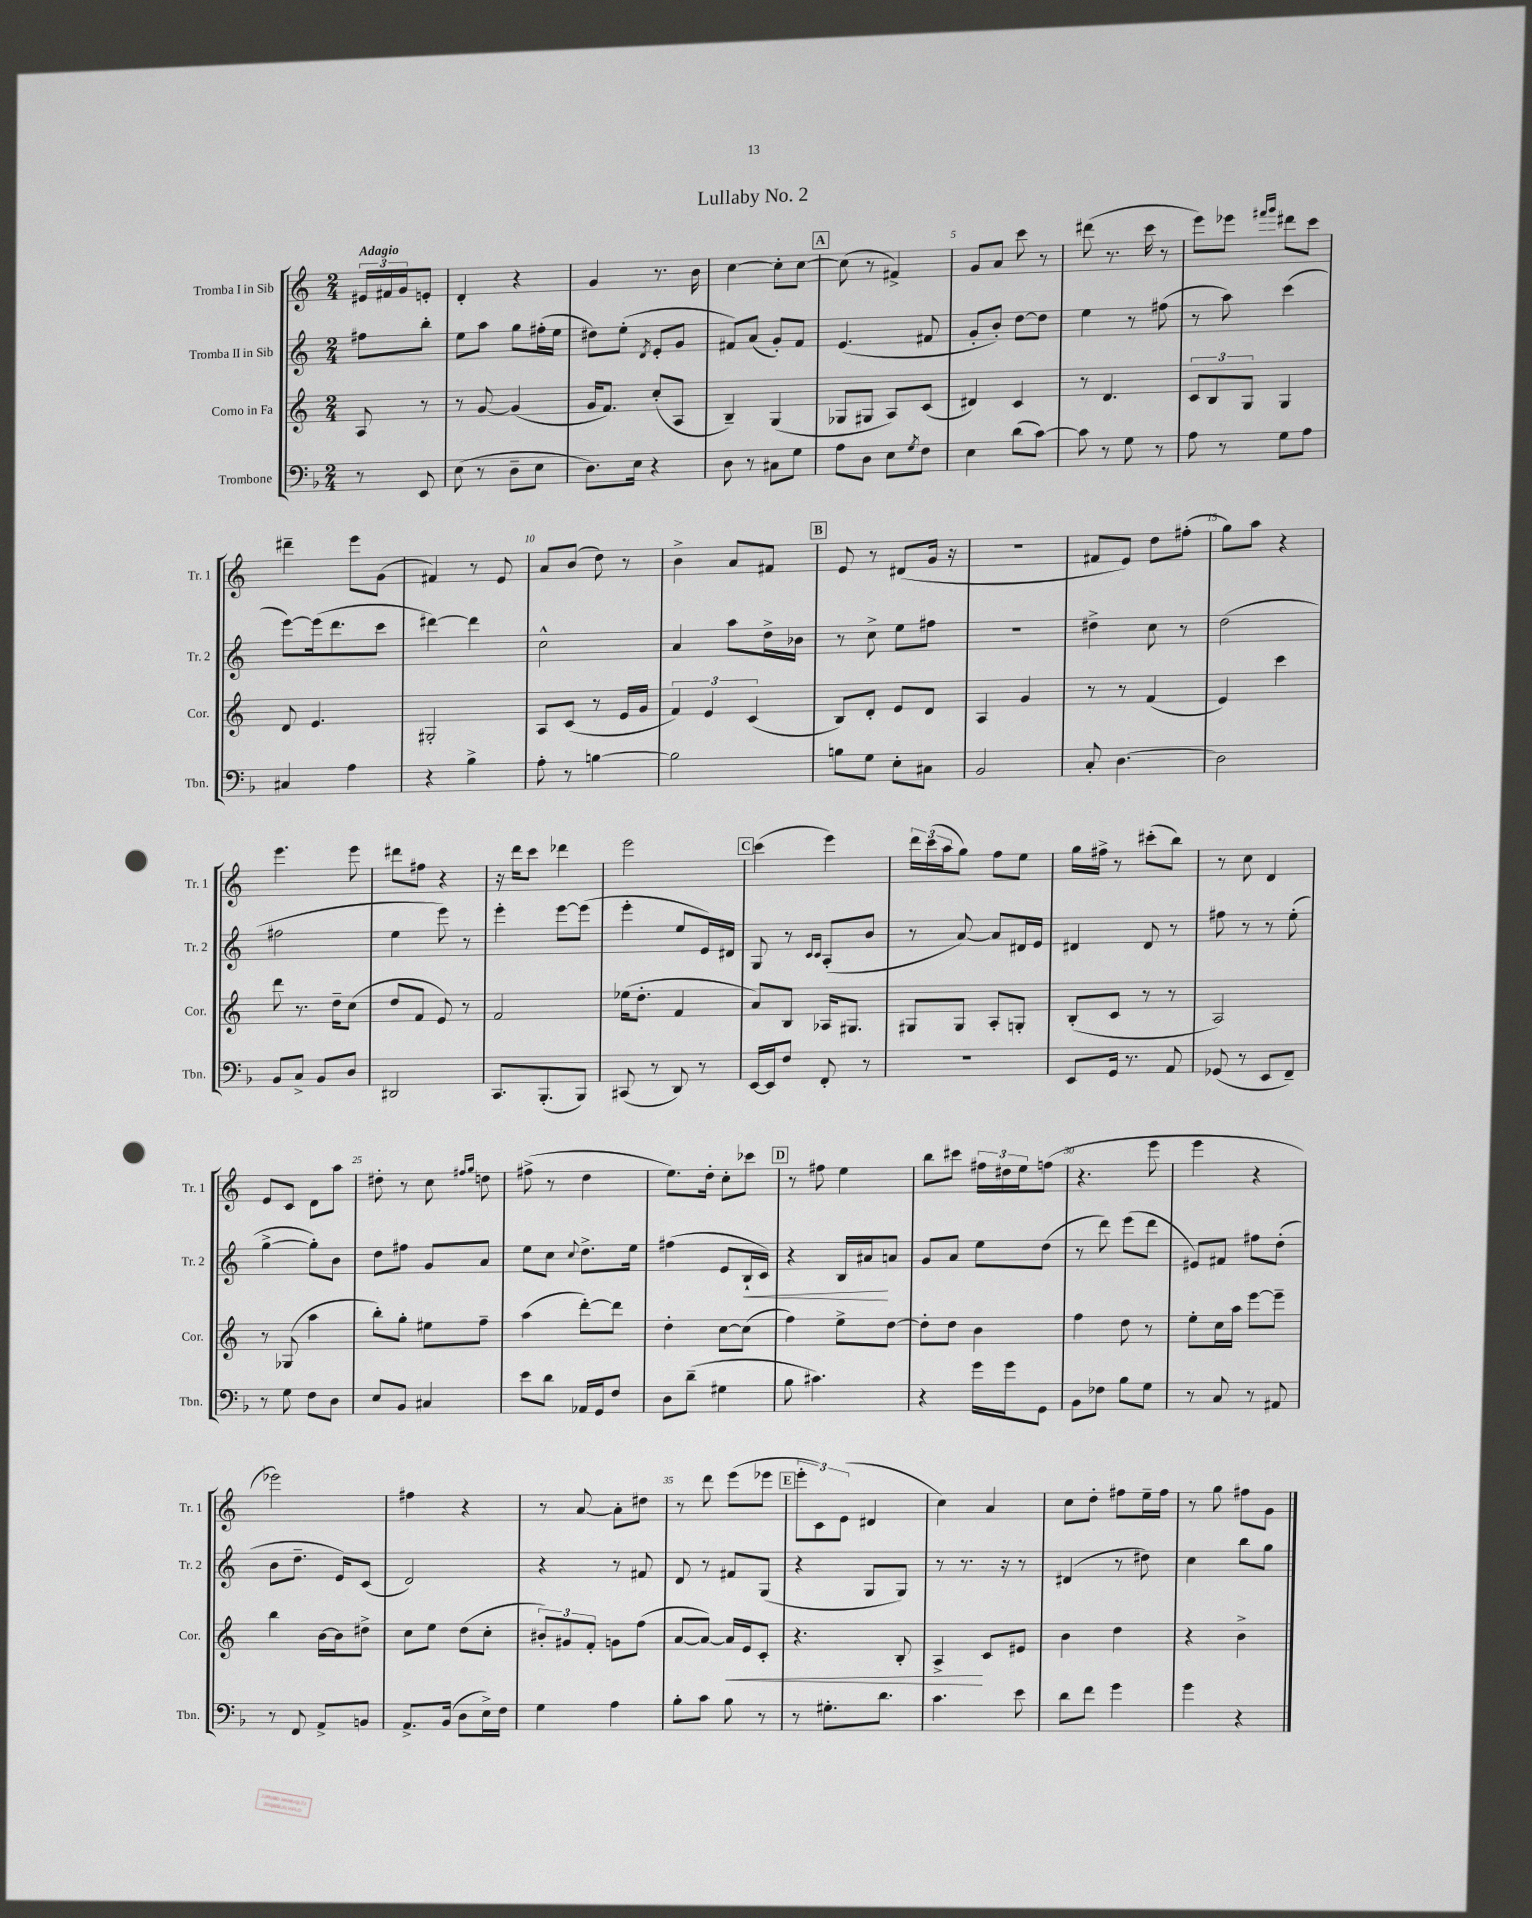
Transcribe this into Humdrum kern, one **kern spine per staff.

**kern	**kern	**dynam	**kern	**dynam	**kern
*part4	*part3	*part3	*part2	*part2	*part1
*staff4	*staff3	*staff3	*staff2	*staff2	*staff1
*I"Trombone	*I"Corno in Fa	*	*I"Tromba II in Sib	*	*I"Tromba I in Sib
*I'Tbn.	*I'Cor.	*	*I'Tr. 2	*	*I'Tr. 1
*clefF4	*clefG2	*	*clefG2	*	*clefG2
*k[b-]	*k[]	*	*k[]	*	*k[]
*M2/4	*M2/4	*	*M2/4	*	*M2/4
=	=	=	=	=	=
!	!	!	!	!	!LO:TX:a:B:t=Adagio
8r	8A/	.	8ff#X\L	.	24e#X/LL
.	.	.	.	.	24f#X/
.	.	.	.	.	24g/J
8EE/	8r	.	8bb'\J	.	8en'/J
=1	=1	=1	=1	=1	=1
(8E\	8r	.	8ee\L	.	4d'/
8r	[8g/	.	8aa\J	.	.
8D~\L	(4g/]	.	8gg\L	.	4r
8E\J	.	.	(16ff#X'\L	.	.
.	.	.	16ee\JJ	.	.
=2	=2	=2	=2	=2	=2
8.D\L)	16g/KL	.	8dd#X\L)	.	4g/
.	8.f/J)	.	.	.	.
.	.	.	(8ee'\J	.	.
16E\Jk	.	.	.	.	.
.	.	.	8qd/	.	.
4r	(8cc'/L	.	8e'/L	.	8.r
.	8A/J	.	8g/J	.	.
.	.	.	.	.	16b\
=3	=3	=3	=3	=3	=3
8D\	4B~/)	.	8f#X/L)	.	[4cc\
8r	.	.	(8a/J	.	.
8C#X\L	(4G/	.	8g'/L)	.	8cc'\L]
8G\J	.	.	8f#/J	.	[8cc\J
!!LO:REH:place=s1:t=A
=4	=4	=4	=4	=4	=4
8A\L	8G-X/L	.	(4.e/	.	(8cc\]
8D\J	8G#X/J	.	.	.	8r
8E\L	8A/L)	.	.	.	4f#X^/)
8qG/	.	.	.	.	.
8F\J	(8c/J	.	8f#X/	.	.
=5	=5	=5	=5	=5	=5
4E\	4d#X/)	.	8g'/L	.	8g/L
.	.	.	8b'/J)	.	8a/J
(8d\L	4c/	.	[8dd\L	.	8ccc\
[8c\J)	.	.	8dd\J]	.	8r
=6	=6	=6	=6	=6	=6
8c\]	8r	.	4ee\	.	(8ddd#X\
8r	4.d/	.	.	.	8.r
8G\	.	.	8r	.	.
.	.	.	.	.	16ccc\
8r	.	.	(8ff#X\	.	8r
=7	=7	=7	=7	=7	=7
8A\	12c/L	.	8r	.	8eee\L)
.	12B/	.	.	.	.
8r	.	.	8aa\)	.	8eee-X\J
.	12G/J	.	.	.	.
.	.	.	.	.	16qqfff#X/LL
.	.	.	.	.	16qqggg/JJ
8G\L	4G/	.	(4ccc\	.	8ddd#X\L
8A\J	.	.	.	.	8ccc\J
!!LO:LB:g=z
=8	=8	=8	=8	=8	=8
4C#X/	8d/	.	[8eee\L)	.	4ddd#X~\
.	4.e/	.	(16eee\k]	.	.
.	.	.	8.ddd\	.	.
4A\	.	.	.	.	8eee\L
.	.	.	8ccc\J	.	(8g\J
=9	=9	=9	=9	=9	=9
4r	2G#X'/	.	[4ddd#X\)	.	4f#X/)
4B-^\	.	.	4ddd#\]	.	8r
.	.	.	.	.	8e/
=10	=10	=10	=10	=10	=10
8A'\	8A/L	.	2cc^^\	.	8a/L
8r	(8c/J	.	.	.	(8b/J
[4Bn\	8r	.	.	.	8dd\)
.	16e/LL	.	.	.	8r
.	16g/JJ	.	.	.	.
=11	=11	=11	=11	=11	=11
2B\]	6f/)	.	4a/	.	4b^\
.	6e/	.	.	.	.
.	.	.	8aa\L	.	8a/L
.	(6c/	.	.	.	.
.	.	.	16dd^\L	.	8f#X/J
.	.	.	16b-X\JJ	.	.
!!LO:REH:place=s1:t=B
=12	=12	=12	=12	=12	=12
8Bn\L	8B/L)	.	8r	.	8e/
8G\J	8d'/J	.	8cc^\	.	8r
8E'\L	8e/L	.	8ee\L	.	(8d#X/L
8C#X\J	8d/J	.	8ff#X\J	.	16g/Jk
.	.	.	.	.	16r
=13	=13	=13	=13	=13	=13
2BB-/	4A/	.	2r	.	2r
.	4g/	.	.	.	.
=14	=14	=14	=14	=14	=14
8C'/	8r	.	4dd#X^\	.	8f#X/L
[4.D\	8r	.	.	.	8e/J)
.	(4f/	.	8cc\	.	8dd\L
.	.	.	8r	.	(8ff#X'\J
=15	=15	=15	=15	=15	=15
2D\]	4e/)	.	(2dd\	.	8gg\L)
.	.	.	.	.	8aa\J
.	4ccc\	.	.	.	4r
!!LO:LB:g=z
=16	=16	=16	=16	=16	=16
8BB-/L	8ddd\	.	2ff#X\	.	4.eee\
8C^/J	8.r	.	.	.	.
8BB-/L	.	.	.	.	.
.	16dd~\KL	.	.	.	.
8D/J	(8cc\J	.	.	.	8eee\
=17	=17	=17	=17	=17	=17
2DD#X/	8dd/L	.	4ee\	.	8ddd#X\L
.	8f/J	.	.	.	8ff#X\J
.	8e/)	.	8eee\)	.	4r
.	8r	.	8r	.	.
=18	=18	=18	=18	=18	=18
8.CC/L	2f/	.	4eee'\	.	16r
.	.	.	.	.	16ddd\KL
.	.	.	.	.	8ccc\J
(8.BBB-'/	.	.	.	.	.
.	.	.	[8eee\L	.	4ddd-X\
8BBB-/J)	.	.	(8eee\J]	.	.
=19	=19	=19	=19	=19	=19
(8CC#X/	(16ee-X\KL	.	4eee'\	.	2eee\
.	8.dd'\J	.	.	.	.
8r	.	.	.	.	.
8DD/)	4f/	.	8ee/L	.	.
8r	.	.	16e/L)	.	.
.	.	.	16d#X/JJ	.	.
!!LO:REH:place=s1:t=C
=20	=20	=20	=20	=20	=20
[16EE/LL	8a/L)	.	8G/	.	(4ccc\
16EE/J]	.	.	.	.	.
8F/J	8B/J	.	8r	.	.
.	.	.	16qqc/LL	.	.
.	.	.	16qqc/JJ	.	.
8FF'/	16A-X/KL	.	(8A'/L	.	4eee\)
.	8.G#X/J	.	.	.	.
8r	.	.	8b/J	.	.
=21	=21	=21	=21	=21	=21
2r	8G#X/L	.	8r	.	24ddd\LL
.	.	.	.	.	(24ccc\
.	.	.	.	.	24aa\J
.	8G#/J	.	[8a/)	.	8gg\J)
.	8A'/L	.	8a/L]	.	8ff\L
.	8Gn'/J	.	16d#X/L	.	8ee\J
.	.	.	16e/JJ	.	.
=22	=22	=22	=22	=22	=22
8EE/L	(8B'/L	.	4d#X/	.	16gg\LL
.	.	.	.	.	16ff#X^\JJ
16GG/Jk	8c/J	.	.	.	8r
8.r	.	.	.	.	.
.	8r	.	8d#/	.	(8ccc#X'\L
8AA/	8r	.	8r	.	8bb\J)
=23	=23	=23	=23	=23	=23
(8GG-X/	2A/)	.	8ff#X\	.	8r
8r	.	.	8r	.	8cc\
8EE/L	.	.	8r	.	4d/
8FF~/J)	.	.	(8ee'\	.	.
!!LO:LB:g=z
=24	=24	=24	=24	=24	=24
8r	8r	.	[4gg^\	.	8e/L
8G\	(8G-X/	.	.	.	8c/J
8F\L	4aa\	.	8gg'\L])	.	8d\L
8D\J	.	.	8b\J	.	8aa\J
=25	=25	=25	=25	=25	=25
8E/L	8bb'\L)	.	8dd\L	.	8dd#X'\
8BB-/J	8gg'\J	.	8ff#X\J	.	8r
4C#X/	8ee#X\L	.	8g/L	.	8cc\
.	.	.	.	.	16qqff#X/LL
.	.	.	.	.	16qqgg/JJ
.	8ff~\J	.	8a/J	.	8ddn\
=26	=26	=26	=26	=26	=26
8e\L	(4aa\	.	8ee\L	.	(8ff#X^\
8d\J	.	.	8cc\J	.	8r
.	.	.	8qqcc/	.	.
16AA-X/LL	[8ddd'\L)	.	8.dd^\L	.	4dd\
16GG/J	.	.	.	.	.
8F/J	8ddd\J]	.	.	.	.
.	.	.	16ee\Jk	.	.
=27	=27	=27	=27	=27	=27
8D\L	4dd'\	.	(4ff#X\	.	8.ee\L)
(8d~\J	.	.	.	.	.
.	.	.	.	.	16dd'\Jk
4G#X\	[8cc\L	.	8e/L	.	8cc'\L
!	!	!	!	!LO:HP:b	!
.	(8cc\J]	.	16B`/L	<	8ccc-X\J
.	.	.	16c/JJ)	.	.
!!LO:REH:place=s1:t=D
=28	=28	=28	=28	=28	=28
8B-\	4ff\)	.	4r	.	8r
4.c#X\)	.	.	.	.	8ff#X\
.	8ee^\L	.	16B/LL	.	4ee\
.	.	.	16a#X/J	.	.
.	[8dd\J	.	8an/J	[	.
=29	=29	=29	=29	=29	=29
4r	8dd'\L]	.	8g/L	.	8bb\L
.	8dd\J	.	8a/J	.	8ccc#X\J
16g\LL	4b\	.	8ee\L	.	24ff#X\LL
.	.	.	.	.	24dd#X\
16g\J	.	.	.	.	.
.	.	.	.	.	24ee\J
8GG\J	.	.	(8dd\J	.	(8ffn\J
=30	=30	=30	=30	=30	=30
8BB-\L	4ff\	.	8r	.	4.r
8F-X\J	.	.	8ddd\)	.	.
8B-\L	8dd\	.	(8eee\L	.	.
8G\J	8r	.	8ddd\J	.	8eee\
=31	=31	=31	=31	=31	=31
8r	8ee'\L	.	8e#X/L)	.	4eee\
8C/	16cc\L	.	8f#X/J	.	.
.	16aa\JJ	.	.	.	.
8r	[8eee\L	.	8ff#X\L	.	4r
8AA#X/	8eee~\J]	.	(8dd'\J	.	.
!!LO:LB:g=z
=32	=32	=32	=32	=32	=32
8r	4bb\	.	8b\L	.	2eee-X\)
8FF/	.	.	8.dd~\J	.	.
8AA^/L	[16b\LL	.	.	.	.
.	16b\J]	.	16e/KL)	.	.
8BBn/J	8dd#X^\J	.	(8c/J	.	.
=33	=33	=33	=33	=33	=33
8.AA^/L	8cc\L	.	2d/)	.	4ff#X\
.	8ee\J	.	.	.	.
(16BB-/Jk	.	.	.	.	.
8D\L	(8dd\L	.	.	.	4r
16E^\L)	8cc'\J	.	.	.	.
16F\JJ	.	.	.	.	.
=34	=34	=34	=34	=34	=34
4G\	12b#X'/L)	.	4r	.	8r
.	12g#X/	.	.	.	.
.	.	.	.	.	[8a/
.	12f'/J	.	.	.	.
4A\	8gn\L	.	8r	.	8a'\L]
.	(8ff\J	.	8f#X/	.	8dd#X\J
=35	=35	=35	=35	=35	=35
8B-'\L	[8a/L	.	8d/	.	8r
8c\J	8a/J_)	.	8r	.	8ddd\
!	!	!LO:HP:b	!	!	!
8B-\	16a/LL]	<	8f#X/L	.	(8eee\L
.	16e/J	.	.	.	.
8r	8c'/J	.	(8G/J	.	8eee-X\J
!!LO:REH:place=s1:t=E
=36	=36	=36	=36	=36	=36
8r	4.r	.	4r	.	12eee'\L
.	.	.	.	.	12c\)
8.G#X'\L	.	.	.	.	.
.	.	.	.	.	(12e\J
.	.	.	8G/L	.	4d#X/
8.d\J	.	.	.	.	.
.	8B'/	.	8G/J)	.	.
=37	=37	=37	=37	=37	=37
4.c\	4A^/	.	8r	.	4cc\)
.	.	.	8.r	.	.
.	8c/L	[	.	.	4a/
.	.	.	16r	.	.
8e\	8e#X/J	.	8r	.	.
=38	=38	=38	=38	=38	=38
8d\L	4b\	.	(4d#X/	.	8cc\L
8f\J	.	.	.	.	8dd'\J
4g\	4dd\	.	8r	.	8ff#X\L
.	.	.	8dd#X\)	.	16ee~\L
.	.	.	.	.	16ff#\JJ
=39	=39	=39	=39	=39	=39
4g\	4r	.	4cc\	.	8r
.	.	.	.	.	8gg\
4r	4b^\	.	8bb\L	.	8ff#X\L
.	.	.	8gg\J	.	8g\J
==	==	==	==	==	==
*-	*-	*-	*-	*-	*-
